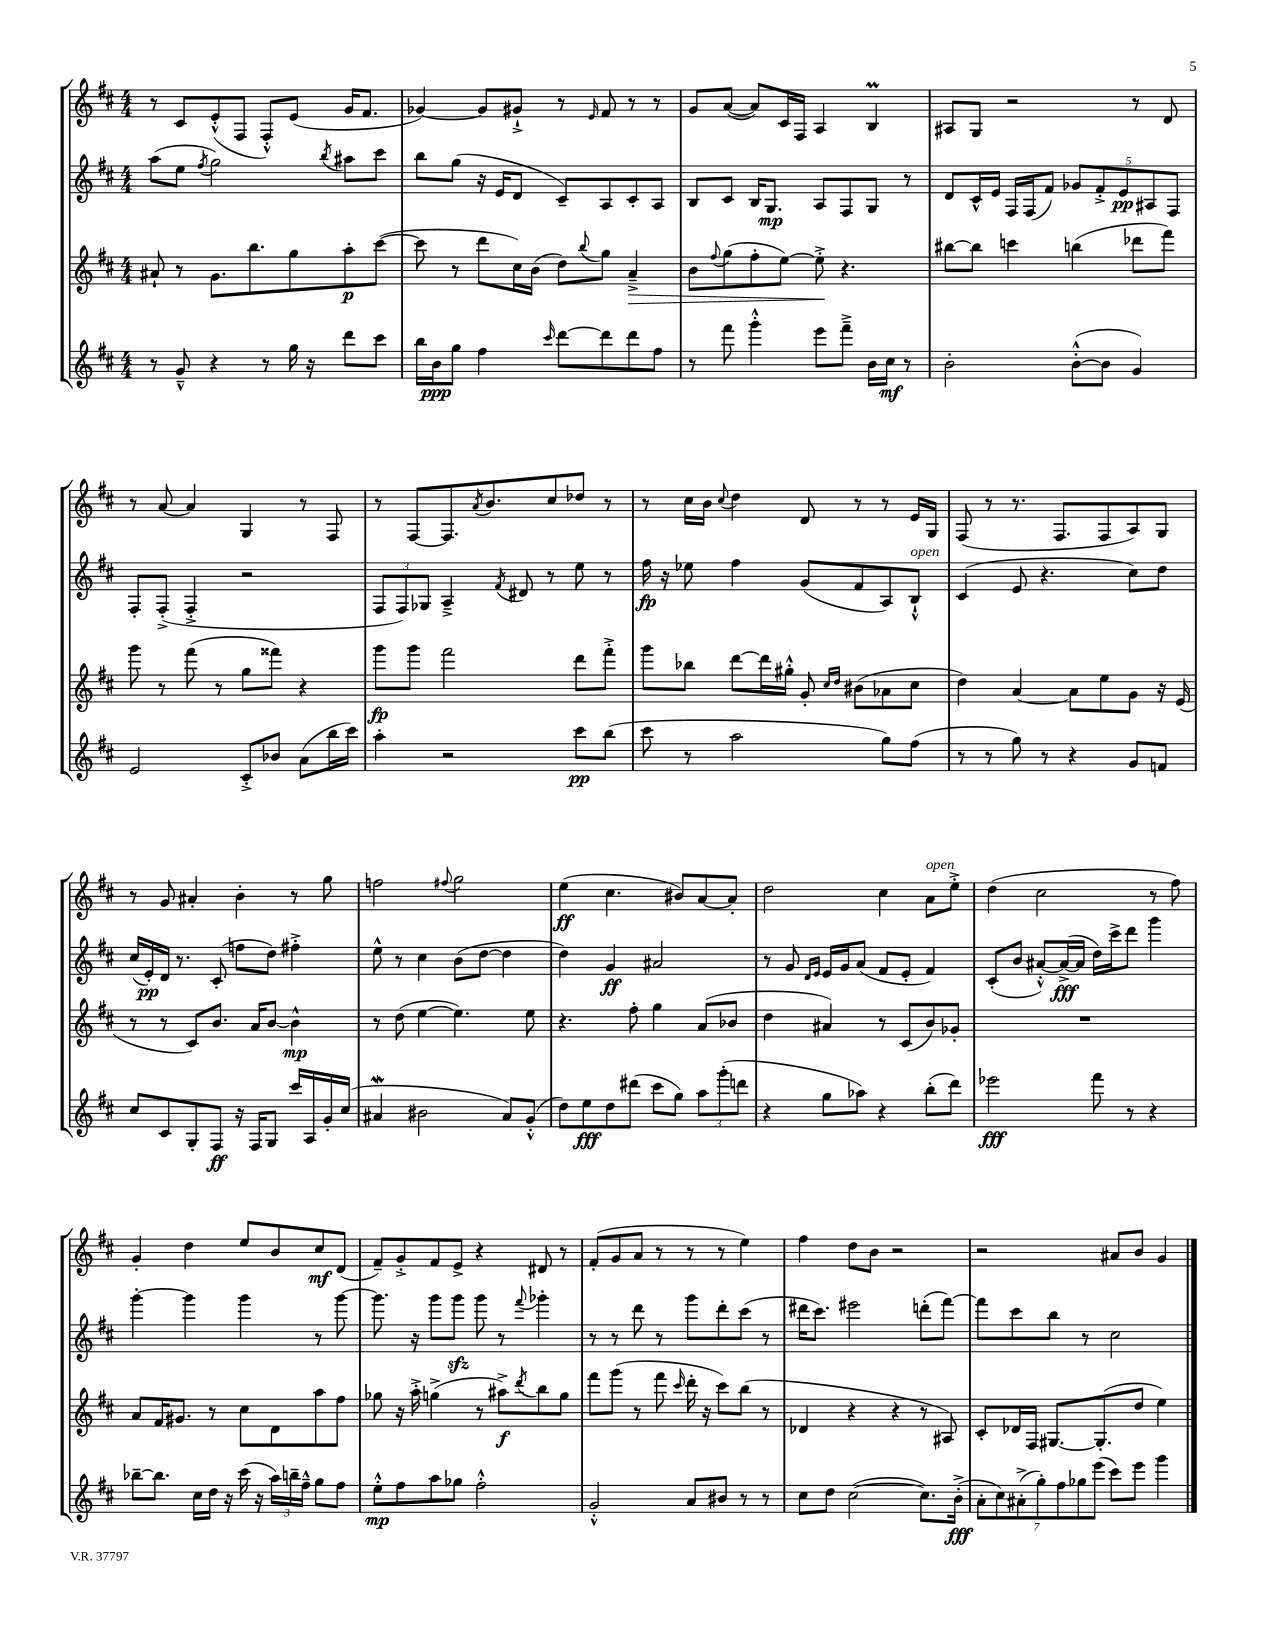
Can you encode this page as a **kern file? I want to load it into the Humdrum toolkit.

**kern	**dynam	**kern	**dynam	**kern	**dynam	**kern	**dynam
*part4	*part4	*part3	*part3	*part2	*part2	*part1	*part1
*staff4	*staff4	*staff3	*staff3	*staff2	*staff2	*staff1	*staff1
*clefG2	*	*clefG2	*	*clefG2	*	*clefG2	*
*k[f#c#]	*	*k[f#c#]	*	*k[f#c#]	*	*k[f#c#]	*
*M4/4	*	*M4/4	*	*M4/4	*	*M4/4	*
=139	=139	=139	=139	=139	=139	=139	=139
8r	.	8a#X`/	.	(8aa\L	.	8r	.
8g~^^/	.	8r	.	8ee\J	.	8c#/L	.
.	.	.	.	8qff#/	.	.	.
4r	.	8.g\L	.	2gg\)	.	(8e'^^/	.
.	.	.	.	.	.	8F#/J	.
.	.	8.bb\	.	.	.	.	.
8r	.	.	.	.	.	8F#'^^/L)	.
16gg\	.	8gg\	.	.	.	(8e/J	.
16r	.	.	.	.	.	.	.
.	.	.	.	8qbb/	.	.	.
8ddd\L	.	8aa'\	p	8aa#X\L	.	16g/KL	.
.	.	.	.	.	.	8.f#/J	.
8ccc#\J	.	([8ccc#\J	.	8ccc#\J	.	.	.
=140	=140	=140	=140	=140	=140	=140	=140
16bb\LL	.	8ccc#\]	.	8bb\L	.	[4g-X/)	.
16b\J	ppp	.	.	.	.	.	.
8gg\J	.	8r	.	(8gg\J	.	.	.
4ff#\	.	8ddd\L	.	16r	.	8g-/L]	.
.	.	.	.	16e/KL	.	.	.
.	.	16cc#\L)	.	8d/J	.	8g#X`^/J	.
.	.	(16b\JJ	.	.	.	.	.
16qqccc#/	.	.	.	.	.	.	.
[8ddd\L	.	8dd\L)	.	8c#~/L)	.	8r	.
.	.	8qqbb/	.	.	.	16qqe/	.
8ddd\]	.	8gg\J	.	8A/	.	8f#/	.
!	!	!	!LO:HP:b	!	!	!	!
8ddd\	.	4a~^/	>	8c#'/	.	8r	.
8ff#\J	.	.	.	8A/J	.	8r	.
=141	=141	=141	=141	=141	=141	=141	=141
8r	.	8b\L	.	8B/L	.	8g/L	.
.	.	8qqff#/	.	.	.	.	.
8fff#\	.	(8gg\	.	8c#/J	.	([8a/J	.
4ggg'^^\	.	8ff#'\	.	16B/KL	.	8a/L])	.
.	.	.	.	8.G/J	mp	.	.
.	.	[8ee\J)	.	.	.	16c#/L	.
.	.	.	.	.	.	16F#/JJ	.
8eee\L	.	8ee'^\]	.	8A/L	.	4A/	.
8fff#~^\J	.	4.r	]	8F#/	.	.	.
16b\LL	.	.	.	8G/J	.	4BM/	.
16cc#\JJ	mf	.	.	.	.	.	.
8r	.	.	.	8r	.	.	.
=142	=142	=142	=142	=142	=142	=142	=142
2b'\	.	[8bb#X\L	.	8d/L	.	8A#X/L	.
.	.	8bb#\J]	.	16c#^^/L	.	8G/J	.
.	.	.	.	16e/JJ	.	.	.
.	.	4cccn\	.	16F#/LL	.	2r	.
.	.	.	.	(16F#/J	.	.	.
.	.	.	.	8f#/J)	.	.	.
([8b'^^\L	.	(4bbn\	.	10g-X/L	.	.	.
.	.	.	.	10f#'^/	.	.	.
8b\J]	.	.	.	.	.	.	.
.	.	.	.	10e/	pp	.	.
4g/)	.	8ddd-X\L	.	.	.	8r	.
.	.	.	.	10A#X/	.	.	.
.	.	8fff#\J)	.	.	.	8d/	.
.	.	.	.	10F#/J	.	.	.
!!LO:LB:g=z
=143	=143	=143	=143	=143	=143	=143	=143
2e/	.	8ggg\	.	8F#'/L	.	8r	.
.	.	8r	.	(8F#'^/J	.	[8a/	.
.	.	(8fff#\	.	4F#'^/	.	4a/]	.
.	.	8r	.	.	.	.	.
8c#'^/L	.	8gg\L	.	2r	.	4G/	.
8b-X/J	.	8fff##X\J)	.	.	.	.	.
(8a\L	.	4r	.	.	.	8r	.
16bb\L	.	.	.	.	.	8F#/	.
16ccc#\JJ)	.	.	.	.	.	.	.
=144	=144	=144	=144	=144	=144	=144	=144
4aa'\	.	8ggg\L	fp	12F#/L	.	8r	.
.	.	.	.	12F#/)	.	.	.
.	.	8ggg\J	.	.	.	[8F#/L	.
.	.	.	.	12G-X/J	.	.	.
2r	.	2fff#\	.	4A~^/	.	8.F#/]	.
.	.	.	.	.	.	8qa/	.
.	.	.	.	.	.	8.b/	.
.	.	.	.	8qf#/	.	.	.
.	.	.	.	8d#X/	.	.	.
.	.	.	.	8r	.	8cc#/	.
8ccc#\L	pp	8ddd\L	.	8ee\	.	8dd-X/J	.
(8bb\J	.	8fff#'^\J	.	8r	.	8r	.
=145	=145	=145	=145	=145	=145	=145	=145
8ccc#\	.	8ggg\L	.	16ff#\	fp	8r	.
.	.	.	.	16r	.	.	.
8r	.	8bb-X\J	.	8ee-X\	.	16cc#\LL	.
.	.	.	.	.	.	16b\JJ	.
.	.	.	.	.	.	8qqcc#/	.
2aa\	.	[8ddd\L	.	4ff#\	.	4dd\	.
.	.	16ddd\L]	.	.	.	.	.
.	.	16gg#X'^^\JJ	.	.	.	.	.
.	.	8g'/	.	(8g/L	.	8d/	.
.	.	16qqcc#/LL	.	.	.	.	.
.	.	16qqdd/JJ	.	.	.	.	.
.	.	(8b#X\L	.	8f#/	.	8r	.
8gg\L)	.	8a-X\	.	8A/)	.	8r	.
!	!	!	!	!LO:TX:a:i:t=open	!	!	!
(8ff#\J	.	8cc#\J	.	8B`^^/J	.	16e/LL	.
.	.	.	.	.	.	16G/JJ	.
=146	=146	=146	=146	=146	=146	=146	=146
8r	.	4dd\)	.	(4c#/	.	(8F#/	.
8r	.	.	.	.	.	8r	.
8gg\)	.	[4a/	.	8e/	.	8.r	.
8r	.	.	.	4.r	.	.	.
.	.	.	.	.	.	8.F#/L	.
4r	.	8a\L]	.	.	.	.	.
.	.	8ee\	.	.	.	8F#/	.
8g/L	.	8g\J	.	8cc#\L)	.	8A/)	.
8fn/J	.	16r	.	8dd\J	.	8G/J	.
.	.	(16e/	.	.	.	.	.
!!LO:LB:g=z
=147	=147	=147	=147	=147	=147	=147	=147
8cc#/L	.	8r	.	(16cc#/LL	.	8r	.
.	.	.	.	16e'/)	pp	.	.
8c#/	.	8r	.	16d/JJ	.	8g/	.
.	.	.	.	8.r	.	.	.
8G'/	.	8c#/L)	.	.	.	4a#X'/	.
8F#/J	ff	8.b/J	.	(8c#'/	.	.	.
16r	.	.	.	8ffn\L	.	4b'\	.
16F#/KL	.	16a/KL	.	.	.	.	.
8G/J	.	[8b/J	.	8dd\J)	.	.	.
16ccc#/LL	.	4b^^\]	mp	4ff#X'^\	.	8r	.
16A/	.	.	.	.	.	.	.
16g'/	.	.	.	.	.	8gg\	.
(16cc#/JJ	.	.	.	.	.	.	.
=148	=148	=148	=148	=148	=148	=148	=148
4a#XW/	.	8r	.	8ee^^\	.	2ffn\	.
.	.	(8dd\	.	8r	.	.	.
2b#X\	.	[4ee\	.	4cc#\	.	.	.
.	.	.	.	.	.	8qqff#X/	.
.	.	4.ee\])	.	(8b\L	.	2gg\	.
.	.	.	.	[8dd\J	.	.	.
8a#/L)	.	.	.	4dd\]	.	.	.
(8g'^^/J	.	8ee\	.	.	.	.	.
=149	=149	=149	=149	=149	=149	=149	=149
8dd\L)	.	4.r	.	4dd\)	.	(4ee\	ff
8ee\	fff	.	.	.	.	.	.
8dd\	.	.	.	4g/	ff	4.cc#\	.
(8ddd#X\J	.	8ff#'\	.	.	.	.	.
8ccc#\L	.	4gg\	.	2a#X/	.	.	.
8gg\J)	.	.	.	.	.	8b#X/L)	.
12aa\L	.	(8a/L	.	.	.	[8a/	.
(12ggg'\	.	.	.	.	.	.	.
.	.	8b-X/J	.	.	.	8a'/J]	.
12dddn\J	.	.	.	.	.	.	.
=150	=150	=150	=150	=150	=150	=150	=150
4r	.	4dd\	.	8r	.	2dd\	.
.	.	.	.	8g/	.	.	.
.	.	.	.	16qqd/LL	.	.	.
.	.	.	.	16qqe/JJ	.	.	.
8gg\L	.	4a#X/)	.	16e/LL	.	.	.
.	.	.	.	16g/J	.	.	.
8aa-X\J)	.	.	.	(8a/J	.	.	.
4r	.	8r	.	8f#/L	.	4cc#\	.
.	.	(8c#/L	.	8e'/J	.	.	.
!	!	!	!	!	!	!LO:TX:a:i:t=open	!
(8bb'\L	.	8b/)	.	4f#/)	.	8a\L	.
8ddd\J)	.	8g-X'/J	.	.	.	8ee'^\J	.
=151	=151	=151	=151	=151	=151	=151	=151
2eee-X\	fff	1r	.	(8c#'/L	.	(4dd\	.
.	.	.	.	8b/J	.	.	.
.	.	.	.	[8a#X'^^/L)	.	2cc#\	.
.	.	.	.	(16a#^/L_	fff	.	.
.	.	.	.	16a#/JJ]	.	.	.
8fff#\	.	.	.	16dd\LL)	.	.	.
.	.	.	.	16ccc#^\J	.	.	.
8r	.	.	.	8ddd\J	.	.	.
4r	.	.	.	4ggg\	.	8r	.
.	.	.	.	.	.	8ff#\)	.
!!LO:LB:g=z
=152	=152	=152	=152	=152	=152	=152	=152
[8bb-X~\L	.	8a/L	.	[4ggg'\	.	4g'/	.
8.bb-\J]	.	16f#/K	.	.	.	.	.
.	.	8.g#X/J	.	.	.	.	.
.	.	.	.	4ggg\]	.	4dd\	.
16cc#\LL	.	.	.	.	.	.	.
16dd\JJ	.	8r	.	.	.	.	.
16r	.	.	.	.	.	.	.
(16ccc#\	.	8cc#\L	.	4ggg\	.	8ee/L	.
16r	.	.	.	.	.	.	.
24aa\LL)	.	8d\	.	.	.	8b/	.
24bbn~\	.	.	.	.	.	.	.
24ff#~^^\JJ	.	.	.	.	.	.	.
8gg\L	.	8aa\	.	8r	.	8cc#/	mf
8ff#\J	.	8ff#\J	.	[8ggg\	.	(8d/J	.
=153	=153	=153	=153	=153	=153	=153	=153
8ee'^^\L	mp	8gg-X\	.	8.ggg\]	.	8f#~/L)	.
8ff#\	.	16r	.	.	.	8g'^/	.
.	.	16aa'^\	.	16r	.	.	.
8aa\	.	(4ggn^\	.	8ggg\L	.	8f#/	.
8gg-X\J	.	.	.	8gggzz\J	.	8e^/J	.
2ff#'^^\	.	8r	.	8ggg\	.	4r	.
.	.	8aa#X^\L)	f	8r	.	.	.
.	.	8qddd/	.	8qqfff#/	.	.	.
.	.	8bb\	.	4ggg-X'\	.	8d#X/	.
.	.	8gg\J	.	.	.	8r	.
=154	=154	=154	=154	=154	=154	=154	=154
2g'^^/	.	8fff#\L	.	8r	.	(8f#'/L	.
.	.	(8ggg\J	.	8r	.	8g/	.
.	.	8r	.	8ddd\	.	8a/J	.
.	.	8fff#\	.	8r	.	8r	.
.	.	16qqccc#/	.	.	.	.	.
8a/L	.	16ddd'\	.	8ggg\L	.	8r	.
.	.	16r	.	.	.	.	.
8b#X/J	.	8ccc#\L)	.	8ddd'\	.	8r	.
8r	.	(8bb\J	.	(8ccc#\J	.	4ee\)	.
8r	.	8r	.	8r	.	.	.
=155	=155	=155	=155	=155	=155	=155	=155
8cc#\L	.	4d-X/	.	16ddd#X\KL	.	4ff#\	.
.	.	.	.	8.ccc#\J)	.	.	.
8dd\J	.	.	.	.	.	.	.
([2cc#\	.	4r	.	2eee#X\	.	8dd\L	.
.	.	.	.	.	.	8b\J	.
.	.	4r	.	.	.	2r	.
8.cc#\L])	.	8r	.	(8dddn'\L	.	.	.
.	.	8A#X/)	.	[8fff#\J)	.	.	.
(16b'^\Jk	fff	.	.	.	.	.	.
=156	=156	=156	=156	=156	=156	=156	=156
14a'\L	.	8c#'/L	.	8fff#\L]	.	2r	.
14cc#\)	.	.	.	.	.	.	.
.	.	16d-X/L	.	8ccc#\	.	.	.
(14a#X'^\	.	.	.	.	.	.	.
.	.	16F#/JJ	.	.	.	.	.
14gg'\)	.	.	.	.	.	.	.
.	.	[8.G#X/L	.	8bb\J	.	.	.
14ff#\	.	.	.	.	.	.	.
14gg-X\	.	.	.	.	.	.	.
.	.	.	.	8r	.	.	.
(14eee\J	.	.	.	.	.	.	.
.	.	(8.G#'/]	.	.	.	.	.
8ccc#\L)	.	.	.	2cc#\	.	8a#X/L	.
8eee\J	.	8dd/J	.	.	.	8b/J	.
4ggg\	.	4ee\)	.	.	.	4g/	.
==	==	==	==	==	==	==	==
*-	*-	*-	*-	*-	*-	*-	*-
